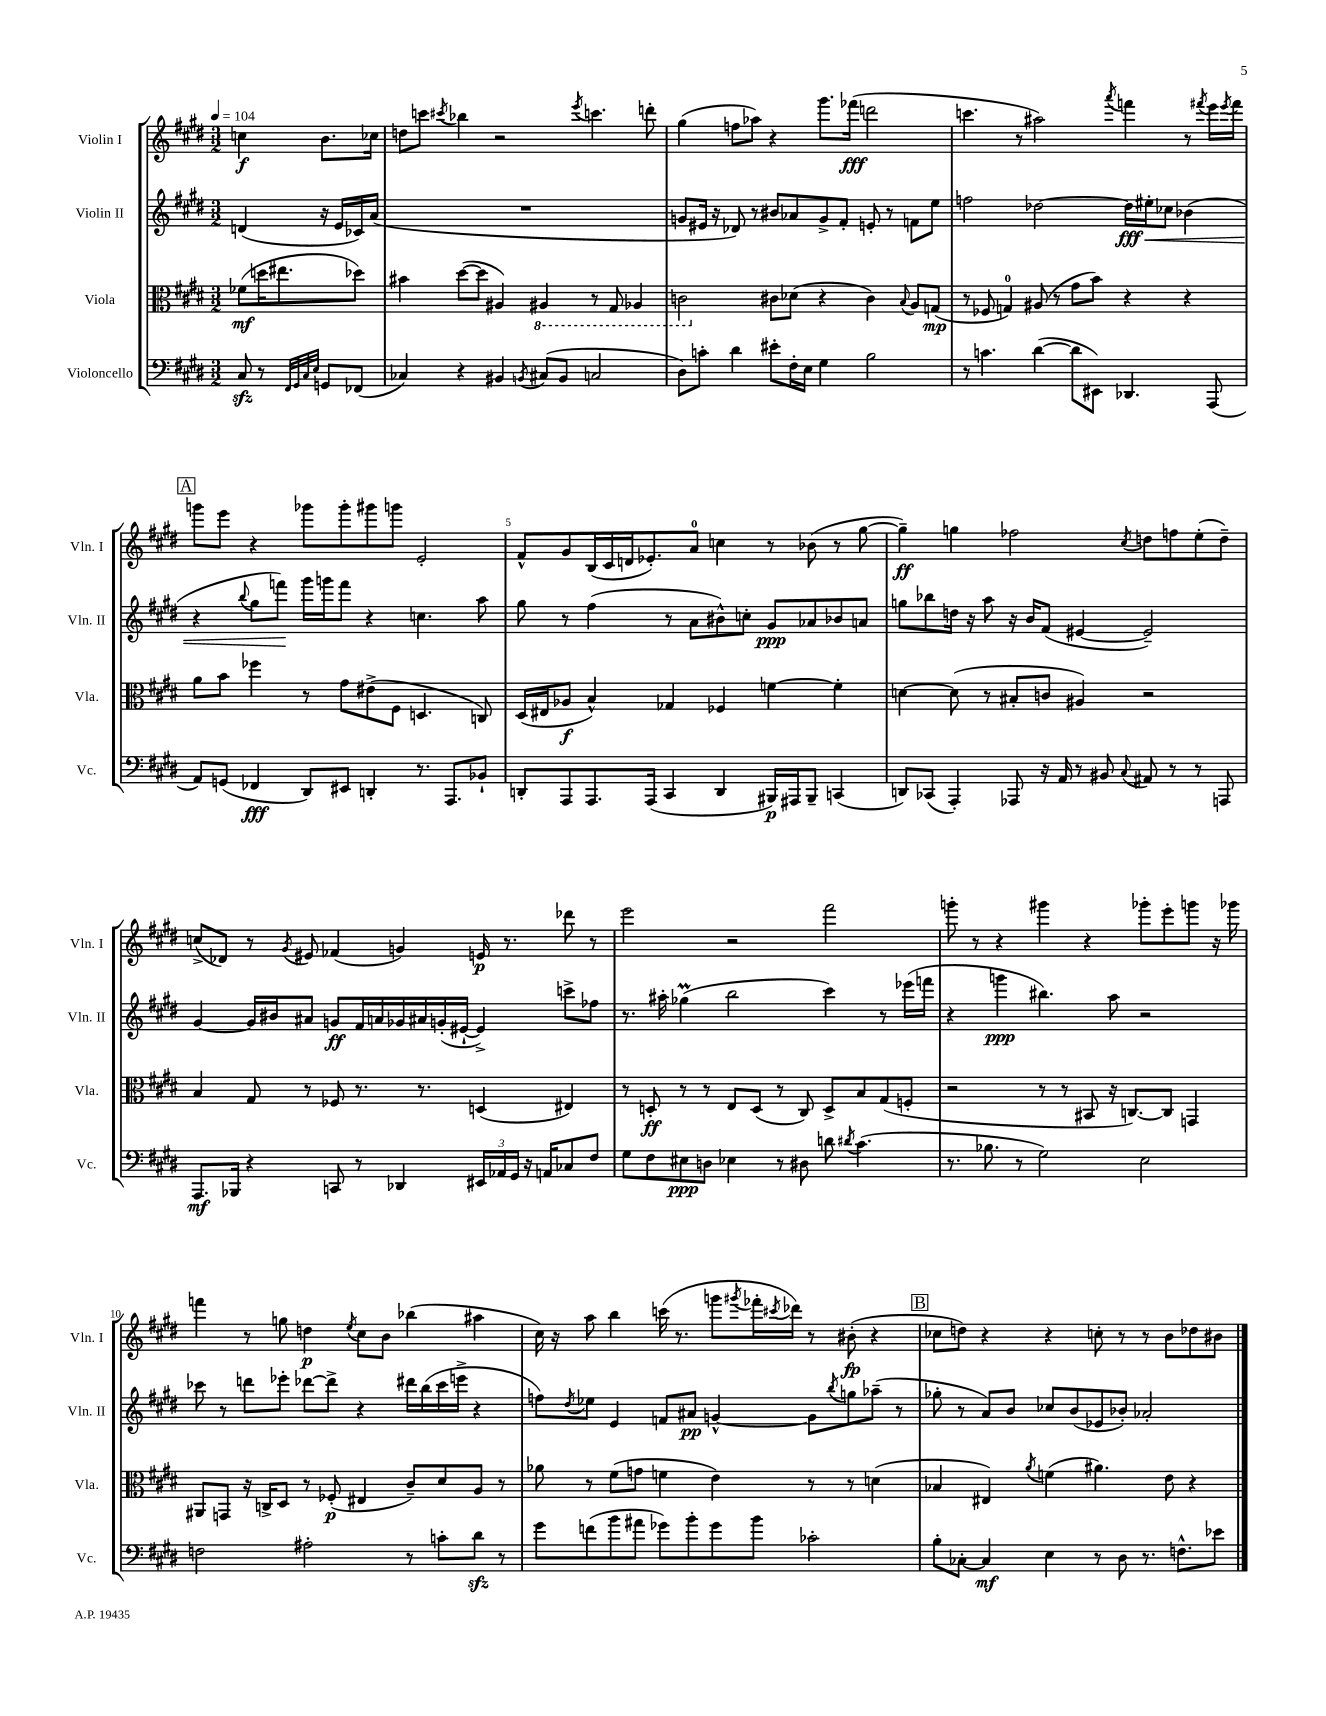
<<
\new StaffGroup <<
\new Staff = "s0" \with { instrumentName = "Violin I" shortInstrumentName = "Vln. I" } {
    \clef treble \key e \major \numericTimeSignature \time 3/2 \partial 2 \tempo 4 = 104
    c''4\f b'8. ces''16 |
    d''8 c'''8 \acciaccatura { cis'''8 } bes''4 r2 \acciaccatura { e'''8 } c'''4. d'''8-. |
    gis''4( f''8 aes''8) r4 gis'''8. fes'''16\fff( d'''2 |
    c'''4. r8 ais''2) \acciaccatura { a'''8 } f'''4 r8 \acciaccatura { fis'''8 } e'''16 \acciaccatura { e'''8 } fis'''16 |
    \mark \markup { \box "A" } g'''8 e'''8 r4 ges'''8 ges'''8-. gis'''8 g'''8 e'2-. |
    fis'8-^ gis'8 b16( cis'16 d'16 ees'8.-.) a'8-0 c''4 r8 bes'8( r8 gis''8~ |
    gis''4--\ff) g''4 fes''2 \acciaccatura { cis''8 } d''8 f''8 e''8-.( d''8--) |
    c''8->( des'8) r8 \acciaccatura { gis'8 } eis'8 fes'4( g'4) e'16\p r8. des'''8 r8 |
    e'''2 r2 fis'''2 |
    g'''8-. r8 r4 gis'''4 r4 ges'''8-. e'''8-. g'''8 r16 ges'''16 |
    f'''4 r8 g''8 d''4\p \acciaccatura { e''8 } cis''8 b'8 bes''4( ais''4 |
    cis''16) r16 a''8 b''4 c'''16( r8. g'''8 \acciaccatura { gis'''8 } fes'''16-. \acciaccatura { cis'''8 } des'''16) r8 bis'8-.\fp( r4 |
    \mark \markup { \box "B" } ces''8 d''8) r4 r4 c''8-. r8 r8 b'8 des''8 bis'8 \bar "|." |
}
\new Staff = "s1" \with { instrumentName = "Violin II" shortInstrumentName = "Vln. II" } {
    \clef treble \key e \major \numericTimeSignature \time 3/2 \partial 2
    d'4( r16 e'16 ces'16) a'16( |
    R1. |
    g'8 eis'16 r16 des'8) r8 bis'8 aes'8 g'8-> fis'8-. e'8-. r8 f'8 e''8 |
    f''2 des''2~ des''16\fff eis''16-.\< ces''8 bes'4( |
    \mark \markup { \box "A" } r4 \appoggiatura { b''8 } gis''8 f'''8\!) gis'''16 g'''16 f'''8 r4 c''4. a''8 |
    gis''8 r8 fis''4( r8 a'8 bis'8-^) c''8-. gis'8\ppp aes'8 bes'8 a'8 |
    g''8 bes''8 d''16 r16 a''8 r16 b'16 fis'8( eis'4~ eis'2--) |
    gis'4~ gis'16 bis'16 ais'8 g'8\ff fis'16 a'16 ges'16 ais'16 g'16-.( eis'16~-! eis'4->) c'''8-> fes''8 |
    r8. ais''16-. ges''4\prall( b''2 cis'''4) r8 ees'''16( f'''16 |
    r4 g'''4\ppp bis''4.) a''8 r2 |
    ces'''8 r8 d'''8 ees'''8-. des'''8~ des'''8-> r4 dis'''16 b''16( ces'''16 e'''16-> r4 |
    f''8) \acciaccatura { dis''8 } ees''8 e'4 f'8 ais'8\pp g'4~-^ g'8 \acciaccatura { b''8 } g''8 aes''8--( r8 |
    \mark \markup { \box "B" } ges''8-. r8 a'8) b'8 ces''8 b'8( ees'8 bes'8-.) aes'2-. \bar "|." |
}
\new Staff = "s2" \with { instrumentName = "Viola" shortInstrumentName = "Vla." } {
    \clef alto \key e \major \numericTimeSignature \time 3/2 \partial 2
    fes'8\mf( d''16 eis''8. des''8) |
    bis'4 dis''8~( dis''8 ais4) \ottava #-1 ais,4 r8 gis,8 aes,4 |
    c2 \ottava #0 cis'!8 des'8( r4 cis'4) \appoggiatura { b8 } a8 g8\mp( |
    r8 fes8 g4-0) ais8( r8 gis'8 b'8) r4 r4 |
    \mark \markup { \box "A" } a'8 b'8 fes''4 r8 gis'8 eis'8->( fis8 d4. c8) |
    dis16( eis16 aes8\f b4-^) ges4 fes4 f'4~ f'4-. |
    d'4~ d'8( r8 bis8-. c'8 ais4) r2 |
    b4 gis8 r8 fes8 r8. r8. d4( eis4) |
    r8 d8-.\ff r8 r8 e8 d8( r8 cis8) d8-> b8 gis8( f8-. |
    r2 r8 r8 bis,8 r16 c8.~) c8 g,4 |
    ais,8 g,8 r16 c16-> dis8 r8 fes8-.\p( eis4 cis'8--) dis'8 a8 r8 |
    aes'8 r8 fis'8( g'8 f'4 e'4) r8 r8 d'4( |
    \mark \markup { \box "B" } bes4 eis4) \acciaccatura { a'8 } f'4( ais'4.) e'8 r4 \bar "|." |
}
\new Staff = "s3" \with { instrumentName = "Violoncello" shortInstrumentName = "Vc." } {
    \clef bass \key e \major \numericTimeSignature \time 3/2 \partial 2
    cis8\sfz r8 \grace { fis,32 gis,32 cis32 e32 } g,8 fes,8( |
    ces4) r4 bis,4 \acciaccatura { b,8 } cis8( b,8 c2 |
    dis8) c'8-. dis'4 eis'8-. fis16-. e16 gis4 b2 |
    r8 c'4. dis'4~( dis'8 eis,8) des,4. a,,8( |
    \mark \markup { \box "A" } a,8) g,8( fes,4\fff dis,8) eis,8 d,4-. r8. a,,8. bes,8-! |
    d,8-. a,,8 a,,8. a,,16( cis,4 d,4 bis,,16\p) ais,,16 bis,,8-- c,4( |
    d,8) ces,8( a,,4-.) aes,,8 r16 a,16 r8 bis,8 \appoggiatura { cis8 } ais,8 r8 r8 a,,8 |
    a,,8.\mf bes,,16 r4 c,8 r8 des,4 \tuplet 3/2 { eis,16 aes,16 gis,16 } r16 a,16 ces8 fis8 |
    gis8 fis8 eis8\ppp d8 ees4 r8 dis8 d'8 \acciaccatura { dis'8 } cis'4.( |
    r8. bes8. r8 gis2) e2 |
    f2 ais2-. r8 c'8-. dis'8\sfz r8 |
    gis'8 f'8( b'8 ais'8 ges'8) b'8-. ges'8 b'8 ces'2-. |
    \mark \markup { \box "B" } b8-. ces8~-. ces4\mf e4 r8 dis8 r8. f8.-^ ees'8 \bar "|." |
}
>>
>>
\layout { \context { \Score \override BarNumber.break-visibility = ##(#f #t #t) barNumberVisibility = #(every-nth-bar-number-visible 5) } }
